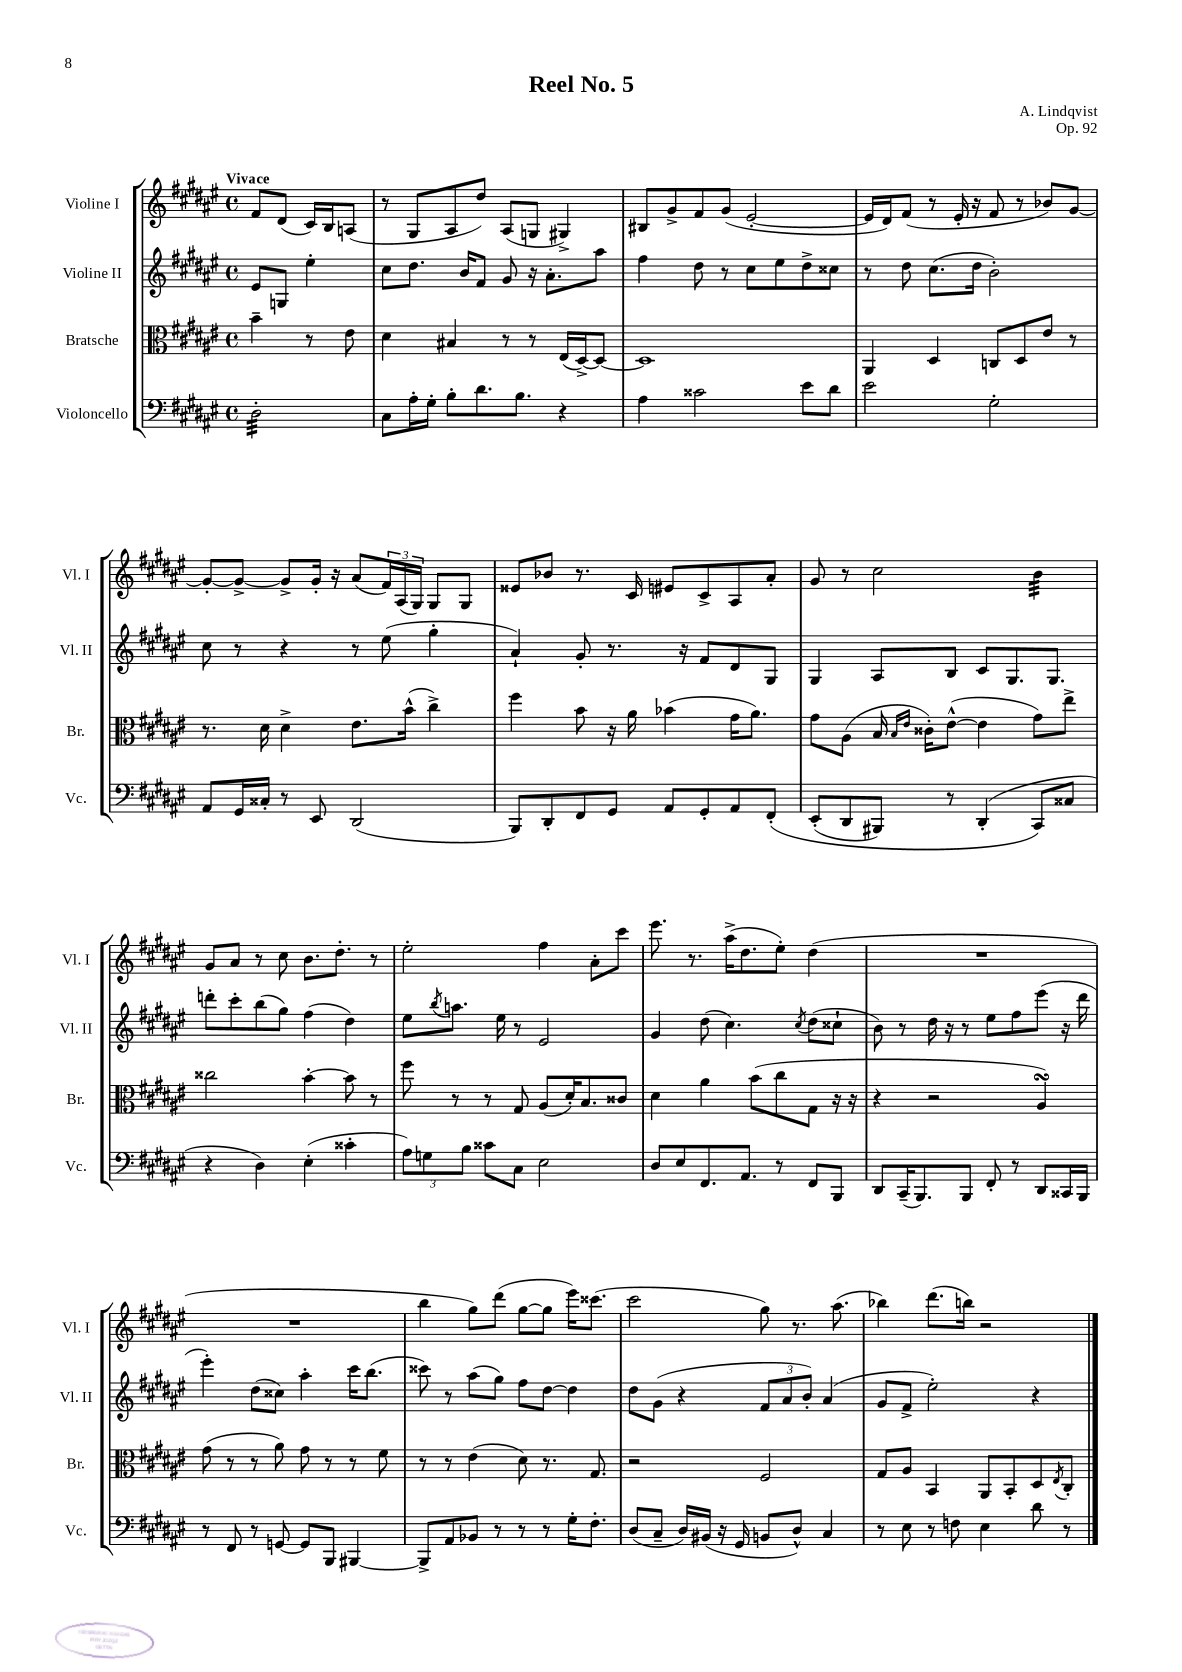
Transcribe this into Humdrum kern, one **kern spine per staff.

**kern	**kern	**kern	**kern
*staff4	*staff3	*staff2	*staff1
*clefF4	*clefC3	*clefG2	*clefG2
*k[f#c#g#d#a#e#]	*k[f#c#g#d#a#e#]	*k[f#c#g#d#a#e#]	*k[f#c#g#d#a#e#]
*M4/4	*M4/4	*M4/4	*M4/4
*met(c)	*met(c)	*met(c)	*met(c)
2D#'	4b~	8e#	8f#
.	.	8G	(8d#
.	8r	4ee#'	16c#)
.	.	.	16B
.	8e#	.	(8A
=	=	=	=
8C#	4d#	8cc#	8r
16A#'	.	8.dd#	8G#
16G#'	.	.	.
8B'	4B#	.	8A#
.	.	16b	.
8.d#	.	8f#	8dd#)
.	8r	8g#	(8A#
8.B	.	.	.
.	8r	16r	8G
.	.	8.a#'	.
4r	(16E#	.	4G#^)
.	[16D#^)	.	.
.	8D#_	8aa#	.
=	=	=	=
4A#	1D#]	4ff#	8B#
.	.	.	8g#^
2c##	.	8dd#	8f#
.	.	8r	(8g#
.	.	8cc#	[2e#'
.	.	8ee#	.
8e#	.	8dd#^	.
8d#	.	8cc##	.
=	=	=	=
2e#	4AA#	8r	16e#]
.	.	.	16d#)
.	.	8dd#	(8f#
.	4D#	(8.cc#	8r
.	.	.	16e#'
.	.	16dd#	16r
2G#'	8C	2b')	8f#
.	8D#	.	8r
.	8e#	.	8b-)
.	8r	.	[8g#
=	=	=	=
8AA#	8.r	8cc#	8g#'_
16GG#	.	8r	8g#^_
16C##'	16d#	.	.
8r	4d#^	4r	8g#^]
8EE#	.	.	16g#'
.	.	.	16r
(2DD#	8.e#	8r	(8a#
.	.	(8ee#	24f#)
.	.	.	(24A#
.	(16b^^	.	.
.	.	.	24G#)
.	4cc#^)	4gg#'	8G#
.	.	.	8G#
=	=	=	=
8BBB)	4ff#	4a#`)	8e##
8DD#'	.	.	8b-
8FF#	8b	8g#'	8.r
8GG#	16r	8.r	.
.	16a#	.	16c#
8AA#	(4b-	.	8e#
.	.	16r	.
8GG#'	.	8f#	8c#^
8AA#	16g#	8d#	8A#
.	8.a#)	.	.
&(8FF#'	.	8G#	8a#'
=	=	=	=
(8EE#'	8g#	4G#	8g#
8DD#	(8A#	.	8r
8BBB#)	16B	8A#	2cc#
.	16qqB	.	.
.	16qqe#	.	.
.	16c##')	.	.
8r	([8e#^^	8B	.
(4DD#'	4e#]	8c#	.
.	.	8.G#	.
8CC#&)	8g#)	.	4b
.	.	8.G#	.
8C##	8ee#^	.	.
=	=	=	=
4r	2cc##	8ddd'	8g#
.	.	8ccc#'	8a#
4D#)	.	(8bb	8r
.	.	8gg#)	8cc#
(4E#'	[4b'	(4ff#	8.b
.	.	.	8.dd#'
4c##'	8b]	4dd#)	.
.	8r	.	8r
=	=	=	=
12A#)	8ff#	8ee#	2ee#'
12G	.	.	.
.	.	8qbb	.
.	8r	8.aa	.
12B	.	.	.
8c##	8r	.	.
.	.	16ee#	.
8C#	8G#	8r	.
2E#	(8A#	2e#	4ff#
.	16d#')	.	.
.	8.B	.	.
.	.	.	8a#'
.	8c##	.	8ccc#
=	=	=	=
8D#	4d#	4g#	8.eee#
8E#	.	.	.
.	.	.	8.r
8.FF#	4a#	(8dd#	.
.	.	4.cc#)	(16aa#^
8.AA#	.	.	8.dd#
.	(8b	.	.
8r	8cc#	.	8ee#')
.	.	8qcc#	.
8FF#	8G#	(8dd#	(4dd#
8BBB	16r	8cc##`	.
.	16r	.	.
=	=	=	=
8DD#	4r	8b)	1r
(16CC#~	.	8r	.
8.BBB)	.	.	.
.	2r	16dd#	.
.	.	16r	.
8BBB	.	8r	.
8FF#'	.	8ee#	.
8r	.	8ff#	.
8DD#	4A#)	(8eee#	.
16CC##	.	16r	.
16BBB	.	16ddd#	.
=	=	=	=
8r	(8g#	4eee#')	1r
8FF#	8r	.	.
8r	8r	(8dd#	.
[8GG	8a#)	8cc##)	.
8GG]	8g#	4aa#'	.
8BBB	8r	.	.
[4BBB#	8r	16ccc#	.
.	.	(8.bb	.
.	8f#	.	.
=	=	=	=
8BBB#^]	8r	8ccc##)	4bb
8AA#	8r	8r	.
8BB-	(4e#	(8aa#	8gg#)
8r	.	8gg#)	(8ddd#
8r	8d#)	8ff#	[8gg#
8r	8.r	[8dd#	8gg#]
16G#'	.	4dd#]	16eee#)
8.F#'	8.G#	.	(8.ccc##
=	=	=	=
(8D#	2r	8dd#	2ccc#
8C#~	.	(8g#	.
16D#)	.	4r	.
(16BB#	.	.	.
16r	.	.	.
16GG#	.	.	.
8BB	2F#	12f#	8gg#)
.	.	12a#	.
8D#^^)	.	.	8.r
.	.	12b')	.
4C#	.	(4a#	.
.	.	.	(8.aa#
=	=	=	=
8r	8G#	8g#	4bb-)
8E#	8A#	8f#^	.
8r	4BB	2ee#')	(8.ddd#
8F	.	.	.
.	.	.	16bb)
4E#	8AA#	.	2r
.	8BB'	.	.
8d#	8D#	4r	.
.	8qE#	.	.
8r	8C#'	.	.
==	==	==	==
*-	*-	*-	*-
